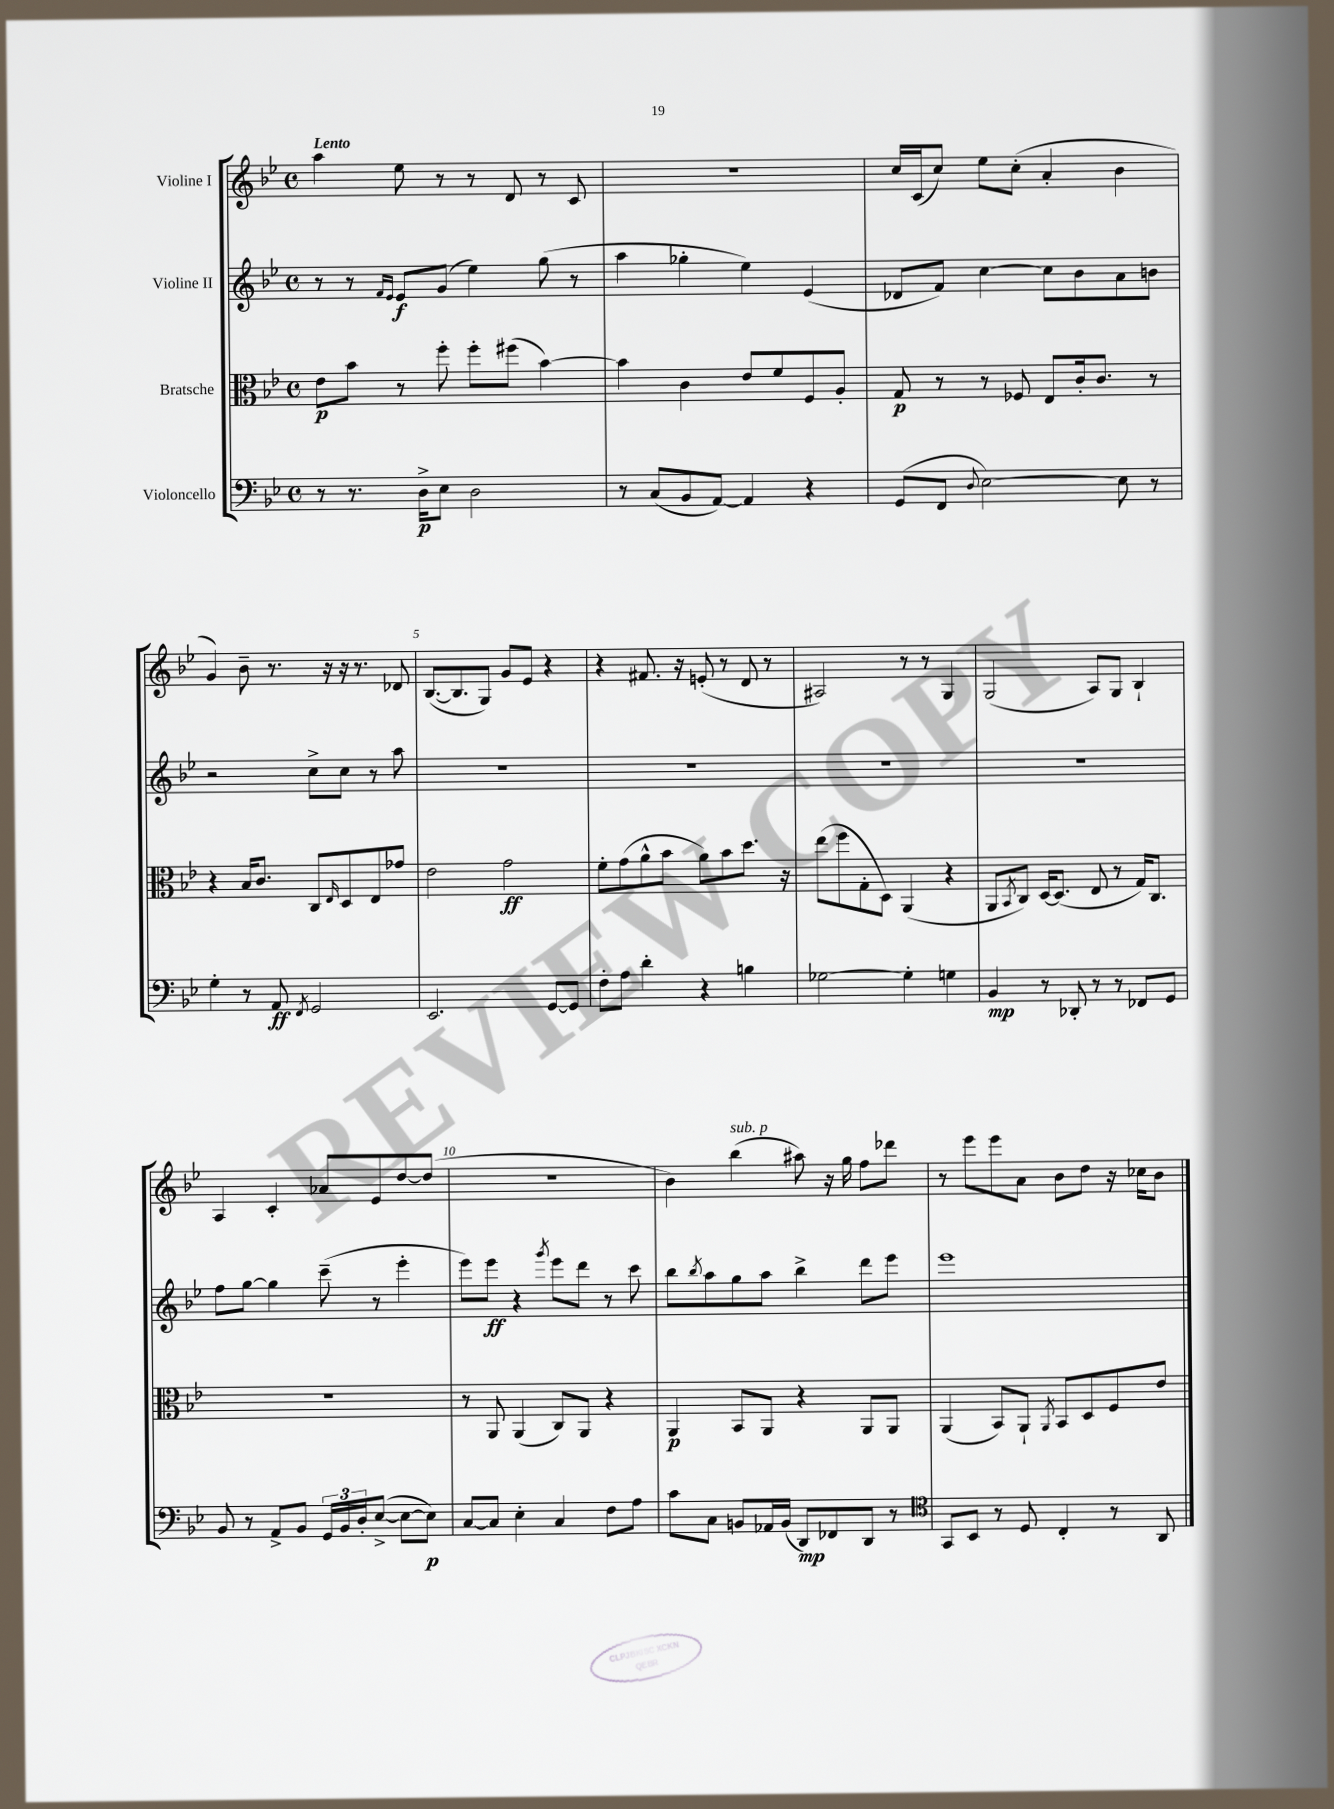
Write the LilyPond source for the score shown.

<<
\new StaffGroup <<
\new Staff = "s0" \with { instrumentName = "Violine I" } {
    \clef treble \key bes \major \defaultTimeSignature \time 4/4 \tempo "Lento"
    a''4 ees''8 r8 r8 d'8 r8 c'8 |
    R1 |
    c''16 c'16( c''8) ees''8 c''8-.( a'4-. bes'4 |
    g'4) bes'8-- r8. r16 r16 r8. des'8 |
    bes8.~( bes8. g8) g'8 ees'8 r4 |
    r4 fis'8. r16 e'8-.( r8 d'8 r8 |
    ais2) r8 r8 g4 |
    g2( a8) g8 bes4-! |
    a4 c'4-. aes'8 ees'8 d''8~ d''8( |
    R1 |
    bes'4) bes''4^\markup { \italic "sub. p" }( ais''8) r16 g''16 f''8 des'''8 |
    r8 ees'''8 ees'''8 a'8 bes'8 d''8 r16 ces''16 bes'8 \bar "|." |
}
\new Staff = "s1" \with { instrumentName = "Violine II" } {
    \clef treble \key bes \major \defaultTimeSignature \time 4/4
    r8 r8 \grace { f'16 ees'16 } ees'8\f g'8( ees''4) g''8( r8 |
    a''4 ges''4-. ees''4) ees'4( |
    des'8 f'8) c''4~ c''8 bes'8 a'8 b'8 |
    r2 c''8-> c''8 r8 a''8 |
    R1 |
    R1 |
    R1 |
    R1 |
    f''8 g''8~ g''4 c'''8--( r8 ees'''4-. |
    ees'''8) ees'''8\ff r4 \acciaccatura { g'''8 } ees'''8 d'''8 r8 c'''8 |
    bes''8 \acciaccatura { bes''8 } a''8 g''8 a''8 bes''4-> d'''8 ees'''8 |
    ees'''1 \bar "|." |
}
\new Staff = "s2" \with { instrumentName = "Bratsche" } {
    \clef alto \key bes \major \defaultTimeSignature \time 4/4
    ees'8\p bes'8 r8 f''8-. f''8-. fis''8( bes'4~) |
    bes'4 c'4 ees'8 f'8 f8 a8-. |
    g8\p r8 r8 fes8 ees8 c'16-. c'8. r8 |
    r4 bes16 c'8. c8 \grace { ees16 } d8 ees8 ges'8 |
    ees'2 g'2\ff |
    f'8-. g'8( a'8-^ bes'8 a'8) bes'8 d''8. r16 |
    ees''8( f''8 g8-. d8) a,4( r4 |
    a,8 \acciaccatura { bes,8 } c8) d16~ d8.( ees8 r8 g16) c8. |
    R1 |
    r8 a,8 a,4( c8) a,8 r4 |
    a,4\p bes,8 a,8 r4 a,8 a,8 |
    a,4( bes,8) a,8-! \acciaccatura { a,8 } bes,8 d8 f8 ees'8 \bar "|." |
}
\new Staff = "s3" \with { instrumentName = "Violoncello" } {
    \clef bass \key bes \major \defaultTimeSignature \time 4/4
    r8 r8. d16->\p ees8 d2 |
    r8 c8( bes,8 a,8~) a,4 r4 |
    g,8( f,8 \appoggiatura { d8 } ees2~) ees8 r8 |
    g4-. r8 a,8\ff \acciaccatura { f,8 } g,2 |
    ees,2. g,8~ g,8 |
    f8-. a8 d'4-. r4 b4 |
    ges2~ ges4-. g4 |
    bes,4\mp r8 des,8-. r8 r8 fes,8 g,8 |
    bes,8 r8 a,8-> bes,8 \tuplet 3/2 { g,16 bes,16 d16-. } ees8~->( ees8~ ees8\p) |
    c8~ c8 ees4-. c4 f8 a8 |
    c'8 c8 b,8 aes,16 b,16( d,8\mp) fes,8 d,8 r8 |
    \clef tenor g,8 bes,8 r8 d8 c4-. r8 a,8 \bar "|." |
}
>>
>>
\layout { \context { \Score \override BarNumber.break-visibility = ##(#f #t #t) barNumberVisibility = #(every-nth-bar-number-visible 5) } }
